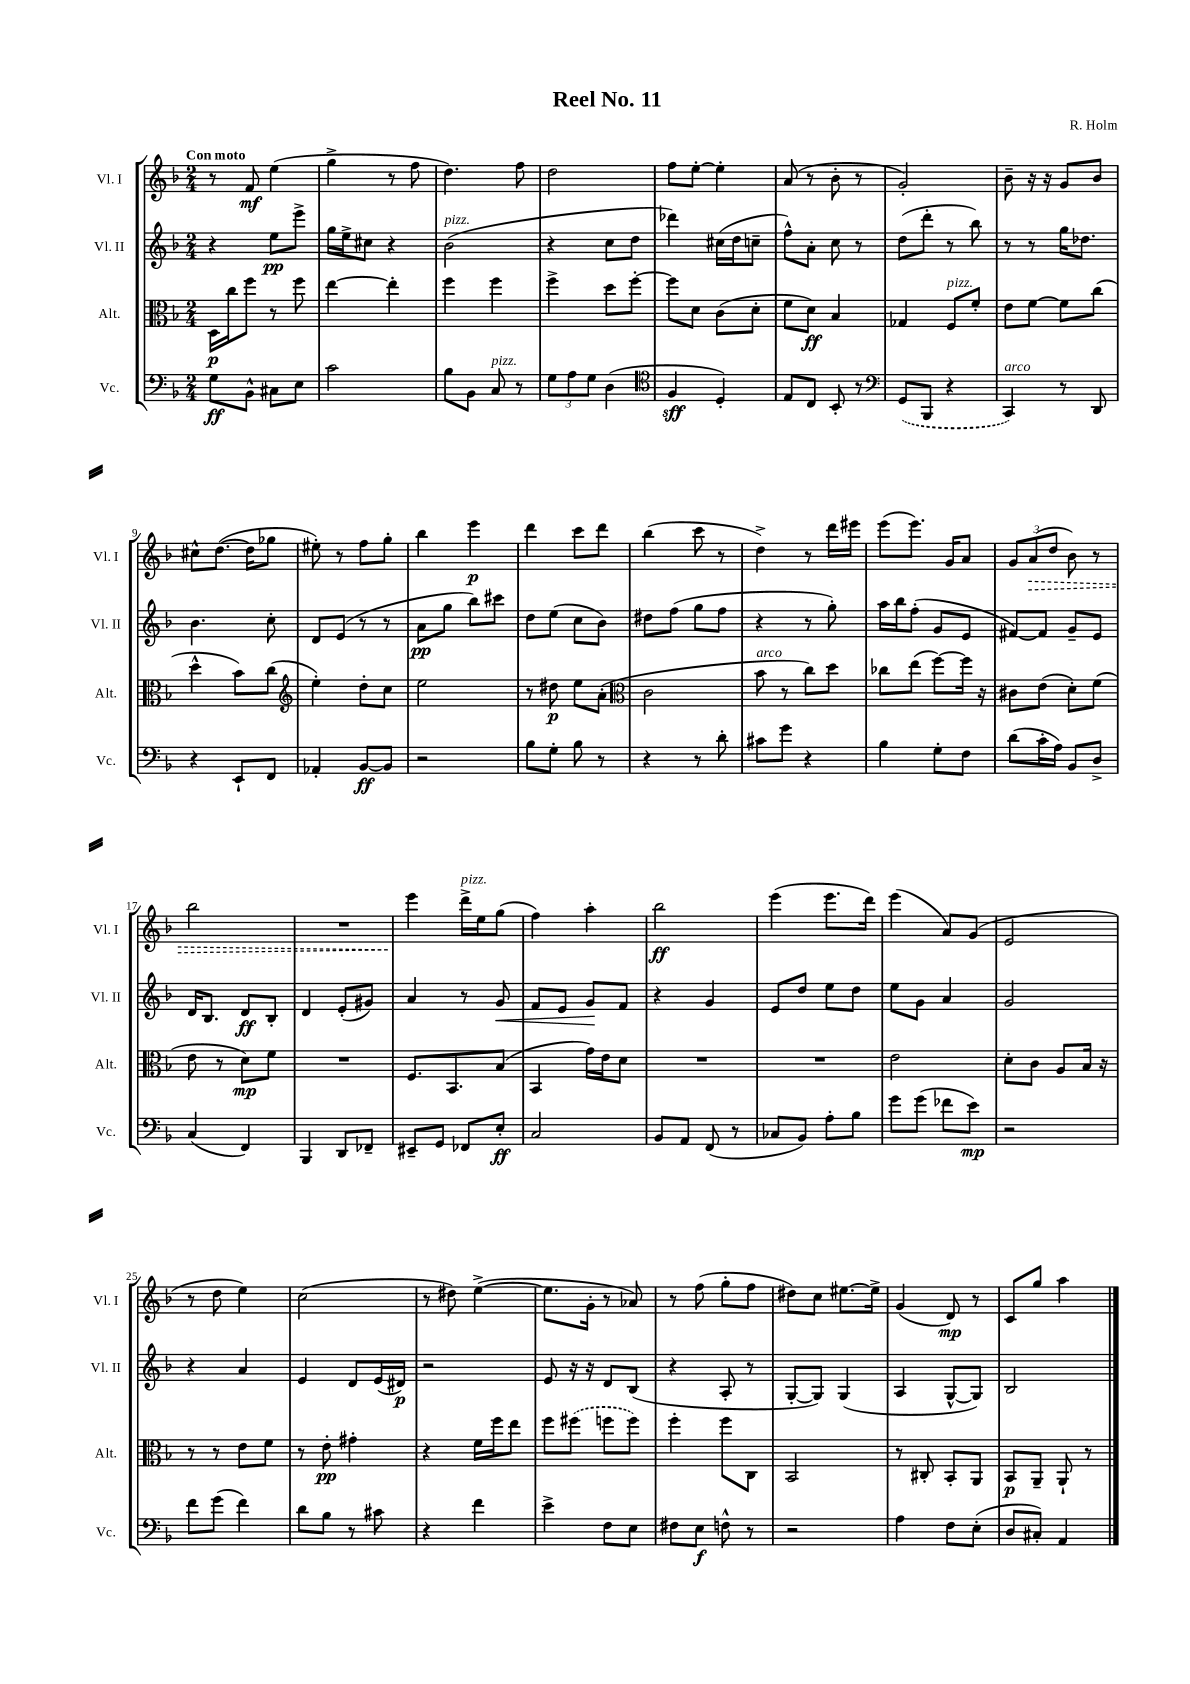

**kern	**kern	**kern	**kern
*staff4	*staff3	*staff2	*staff1
*clefF4	*clefC3	*clefG2	*clefG2
*k[b-]	*k[b-]	*k[b-]	*k[b-]
*M2/4	*M2/4	*M2/4	*M2/4
8G	16D	4r	8r
.	16cc	.	.
8BB-^^	8ff	.	8f
8C#	8r	8ee	(4ee
8E	8ff	8eee^	.
=	=	=	=
2c	[4ee	16gg	4gg^
.	.	16ee^	.
.	.	8cc#	.
.	4ee']	4r	8r
.	.	.	8ff
=	=	=	=
8B-	4ff	(2b-	4.dd)
8BB-	.	.	.
8C	4ff	.	.
8r	.	.	8ff
=	=	=	=
12G	4ff^	4r	2dd
12A	.	.	.
12G	.	.	.
(4D	8dd	8cc	.
.	[8ff'	8dd	.
=	=	=	=
*clefC4	*	*	*
4F	8ff]	4ddd-)	8ff
.	8d	.	[8ee'
4D')	(8c	(16cc#	4ee']
.	.	16dd	.
.	8d'	8cc~	.
=	=	=	=
8E	8f	8ff^^)	(8a
8C	8d)	8a'	8r
8BB-'	4B-	8cc	8b-'
8r	.	8r	8r
=	=	=	=
*clefF4	*	*	*
(8GG	4G-	(8dd	2g')
8BBB-	.	8ddd'	.
4r	8F	8r	.
.	8f'	8bb-)	.
=	=	=	=
4CC)	8e	8r	8b-~
.	[8f	8r	16r
.	.	.	16r
8r	8f]	16gg	8g
.	.	8.dd-	.
8DD	(8cc	.	8b-
=	=	=	=
4r	4dd^^	4.b-	8cc#^^
.	.	.	([8.dd
8EE`	8b-)	.	.
.	.	.	16dd]
8FF	(8cc	8cc'	8gg-
=	=	=	=
*	*clefG2	*	*
4AA-'	4ee')	8d	8ee#')
.	.	(8e	8r
[8BB-	8dd'	8r	8ff
8BB-]	8cc	8r	8gg'
=	=	=	=
2r	2ee	8a	4bb-
.	.	8gg	.
.	.	8bb-)	4eee
.	.	8ccc#	.
=	=	=	=
8B-	8r	8dd	4ddd
8G'	8dd#	(8ee	.
8B-	8ee	8cc	8ccc
8r	(8a'	8b-)	8ddd
=	=	=	=
*	*clefC3	*	*
4r	2c	8dd#	(4bb-
.	.	(8ff	.
8r	.	8gg	8ccc
8d'	.	8ff	8r
=	=	=	=
8c#	8b-	4r	4dd^)
8g	8r	.	.
4r	8cc)	8r	8r
.	8dd	8gg')	16ddd
.	.	.	16eee#
=	=	=	=
4B-	8cc-	16aa	(8eee
.	.	16bb-	.
.	(8ee	(8ff'	8.eee)
8G'	[8ff)	8g	.
.	.	.	16g
8F	16ff]	8e	8a
.	16r	.	.
=	=	=	=
(8d	8c#	[8f#)	12g
.	.	.	(12a
16c'	(8e	8f#]	.
.	.	.	12dd
16A)	.	.	.
8BB-	8d')	8g~	8b-)
8D^	(8f	8e	8r
=	=	=	=
(4C	8e	16d	2bb-
.	.	8.B-	.
.	8r	.	.
4FF)	8d)	8d	.
.	8f	8B-'	.
=	=	=	=
4BBB-	2r	4d	2r
8DD	.	(8e'	.
8FF-~	.	8g#)	.
=	=	=	=
8EE#~	8.F	4a	4eee
8GG	.	.	.
.	8.BB-	.	.
8FF-	.	8r	16ddd^
.	.	.	16ee
8E'	(8B-	8g	(8gg
=	=	=	=
2C	4BB-	8f	4ff)
.	.	8e	.
.	16g)	8g	4aa'
.	16e	.	.
.	8d	8f	.
=	=	=	=
8BB-	2r	4r	2bb-
8AA	.	.	.
(8FF	.	4g	.
8r	.	.	.
=	=	=	=
8C-	2r	8e	(4eee
8BB-)	.	8dd	.
8A'	.	8ee	8.eee
8B-	.	8dd	.
.	.	.	16ddd)
=	=	=	=
8g	2e	8ee	(4eee
(8g	.	8g	.
8f-	.	4a	8a)
8e)	.	.	(8g
=	=	=	=
2r	8d'	2g	2e
.	8c	.	.
.	8A	.	.
.	16B-	.	.
.	16r	.	.
=	=	=	=
8f	8r	4r	8r
(8g	8r	.	8dd
4f)	8e	4a	4ee)
.	8f	.	.
=	=	=	=
8d	8r	4e	(2cc
8B-	8e'	.	.
8r	4g#'	8d	.
8c#	.	(16e	.
.	.	16d#)	.
=	=	=	=
4r	4r	2r	8r
.	.	.	8dd#)
4f	16f	.	([4ee^
.	16ff	.	.
.	8ee	.	.
=	=	=	=
4e^	8ff	8e	8.ee]
.	(8ff#	16r	.
.	.	16r	16g'
8F	8ff	8d	8r
8E	8ff)	(8B-	8a-)
=	=	=	=
8F#	4ff'	4r	8r
8E	.	.	(8ff
8F^^	8ff	8A'	8gg'
8r	8C	8r	8ff
=	=	=	=
2r	2BB-	[8G'	8dd#)
.	.	8G])	8cc
.	.	(4G	[8.ee#
.	.	.	16ee#^]
=	=	=	=
4A	8r	4A	(4g
.	8C#'	.	.
8F	8BB-'	[8G^^	8d)
(8E'	8AA	8G])	8r
=	=	=	=
8D	8BB-	2B-	8c
8C#')	8AA~	.	8gg
4AA	8AA`	.	4aa
.	8r	.	.
==	==	==	==
*-	*-	*-	*-
